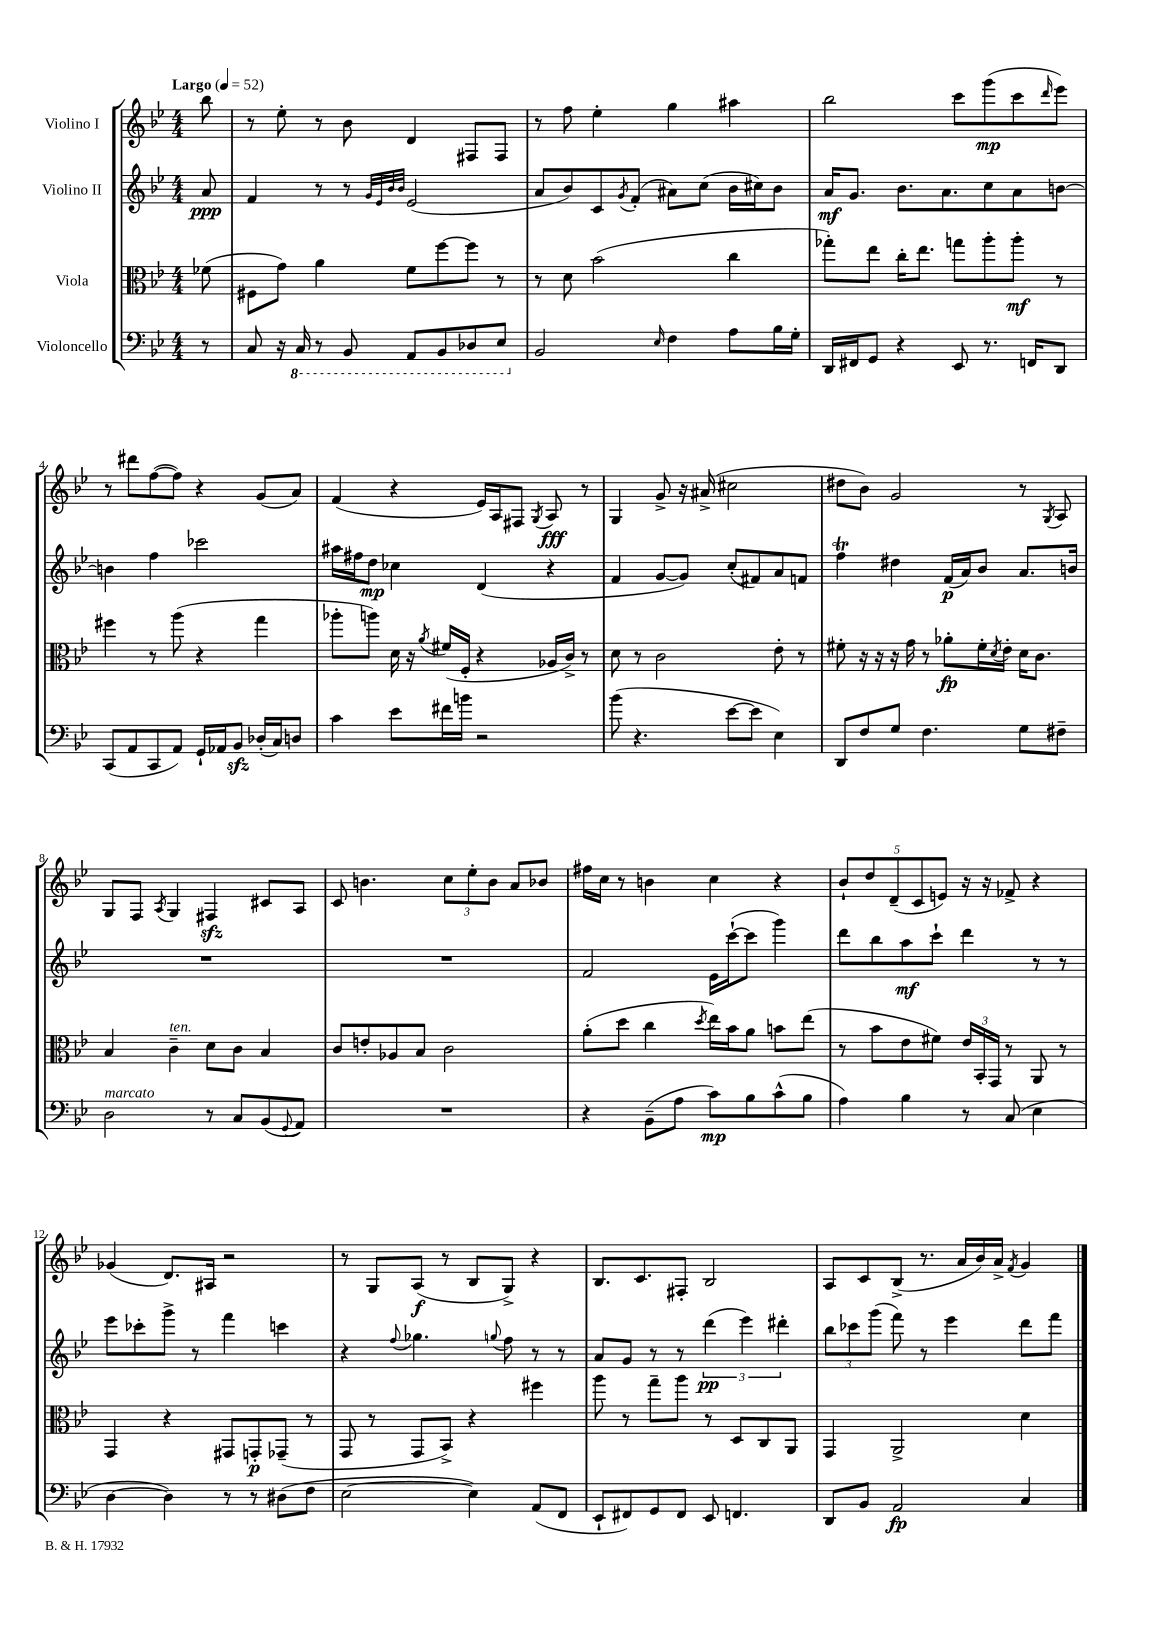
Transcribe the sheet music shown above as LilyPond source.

<<
\new StaffGroup <<
\new Staff = "s0" \with { instrumentName = "Violino I" } {
    \clef treble \key bes \major \numericTimeSignature \time 4/4 \partial 8 \tempo "Largo" 4 = 52
    bes''8 |
    r8 ees''8-. r8 bes'8 d'4 fis8 fis8 |
    r8 f''8 ees''4-. g''4 ais''4 |
    bes''2 c'''8 g'''8\mp( c'''8 \grace { d'''16 } ees'''8) |
    r8 dis'''8 f''8~( f''8) r4 g'8( a'8) |
    f'4( r4 ees'16) a16 fis8 \acciaccatura { g8 } a8\fff r8 |
    g4 g'8-> r16 ais'16->( cis''2 |
    dis''8 bes'8) g'2 r8 \acciaccatura { g8 } a8 |
    g8 f8 \acciaccatura { a8 } g4 fis4\sfz cis'8 a8 |
    c'8 b'4. \tuplet 3/2 { c''8 ees''8-. b'8 } a'8 bes'8 |
    fis''16 c''16 r8 b'4 c''4 r4 |
    \tuplet 5/4 { bes'8-! d''8 d'8--( c'8 e'8) } r16 r16 fes'8-> r4 |
    ges'4( d'8.) ais16 r2 |
    r8 g8 a8\f( r8 bes8 g8->) r4 |
    bes8. c'8. fis8-. bes2 |
    a8 c'8 bes8->( r8. a'16 bes'16) a'16-> \acciaccatura { f'8 } g'4 \bar "|." |
}
\new Staff = "s1" \with { instrumentName = "Violino II" } {
    \clef treble \key bes \major \numericTimeSignature \time 4/4 \partial 8
    a'8\ppp |
    f'4 r8 r8 \grace { g'32 ees'32 bes'32 bes'32 } ees'2( |
    a'8 bes'8) c'8 \acciaccatura { g'8 } f'8-.( ais'8) c''8( bes'16 cis''16) bes'8 |
    a'16\mf g'8. bes'8. a'8. c''8 a'8 b'8~ |
    b'4 f''4 ces'''2 |
    ais''16 fis''16 d''8\mp ces''4 d'4( r4 |
    f'4 g'8~ g'8) c''8-.( fis'8) a'8 f'8 |
    f''4\trill dis''4 f'16\p( a'16) bes'8 a'8. b'16 |
    R1 |
    R1 |
    f'2 ees'16 c'''16~-!( c'''8 g'''4) |
    d'''8 bes''8 a''8\mf c'''8-! d'''4 r8 r8 |
    ees'''8 ces'''8-. g'''8-> r8 f'''4 c'''4 |
    r4 \appoggiatura { f''8 } ges''4. \appoggiatura { g''8 } f''8 r8 r8 |
    a'8 g'8 r8 r8 \tuplet 3/2 { d'''4\pp( ees'''4) dis'''4-. } |
    \tuplet 3/2 { bes''8 ces'''8 g'''8( } f'''8) r8 ees'''4 d'''8 f'''8 \bar "|." |
}
\new Staff = "s2" \with { instrumentName = "Viola" } {
    \clef alto \key bes \major \numericTimeSignature \time 4/4 \partial 8
    fes'8( |
    fis8 g'8) a'4 f'8 f''8~ f''8 r8 |
    r8 d'8 bes'2( c''4 |
    ges''8-.) ees''8 c''16-. ees''8. g''8 a''8-. a''8-.\mf r8 |
    fis''4 r8 a''8( r4 g''4 |
    aes''8-. a''8) d'16 r16 \acciaccatura { a'8 } fis'16( f16-. r4 aes16 c'16->) r8 |
    d'8 r8 c'2 ees'8-. r8 |
    fis'8-. r16 r16 r16 g'16 r8 aes'8-.\fp fis'16-. \acciaccatura { d'8 } ees'16-. d'16 c'8. |
    bes4 c'4--^\markup { \italic "ten." } d'8 c'8 bes4 |
    c'8 e'8-. aes8 bes8 c'2 |
    a'8-.( d''8 c''4 \acciaccatura { d''8 } ees''16) bes'16 a'8 b'8 ees''8( |
    r8 bes'8 ees'8 fis'8) \tuplet 3/2 { ees'16 bes,16-. g,16 } r8 a,8 r8 |
    g,4 r4 gis,8 g,8-.\p ges,8--( r8 |
    g,8 r8 g,8 bes,8->) r4 fis''4 |
    a''8 r8 g''8-- a''8 r8 d8 c8 a,8 |
    g,4 a,2-> d'4 \bar "|." |
}
\new Staff = "s3" \with { instrumentName = "Violoncello" } {
    \clef bass \key bes \major \numericTimeSignature \time 4/4 \partial 8
    r8 |
    c8 r16 \ottava #-1 c,16 r8 bes,,8 a,,8 bes,,8 des,8 ees,8 \ottava #0 |
    bes,2 \grace { ees16 } f4 a8 bes16 g16-. |
    d,16 fis,16 g,8 r4 ees,8 r8. f,16 d,8 |
    c,8( a,8 c,8 a,8) g,16-! aes,16 bes,8\sfz des16-.( c16) d8 |
    c'4 ees'8 fis'16 b'16 r2 |
    bes'8( r4. ees'8~ ees'8 ees4) |
    d,8 f8 g8 f4. g8 fis8-- |
    d2^\markup { \italic "marcato" } r8 c8 bes,8( \appoggiatura { g,8 } a,8) |
    R1 |
    r4 bes,8--( a8 c'8\mp) bes8 c'8-^( bes8 |
    a4) bes4 r8 c8( ees4 |
    d4~ d4) r8 r8 dis8( f8 |
    ees2~ ees4) a,8( f,8 |
    ees,8-! fis,8) g,8 fis,8 ees,8 f,4. |
    d,8 bes,8 a,2\fp c4 \bar "|." |
}
>>
>>
